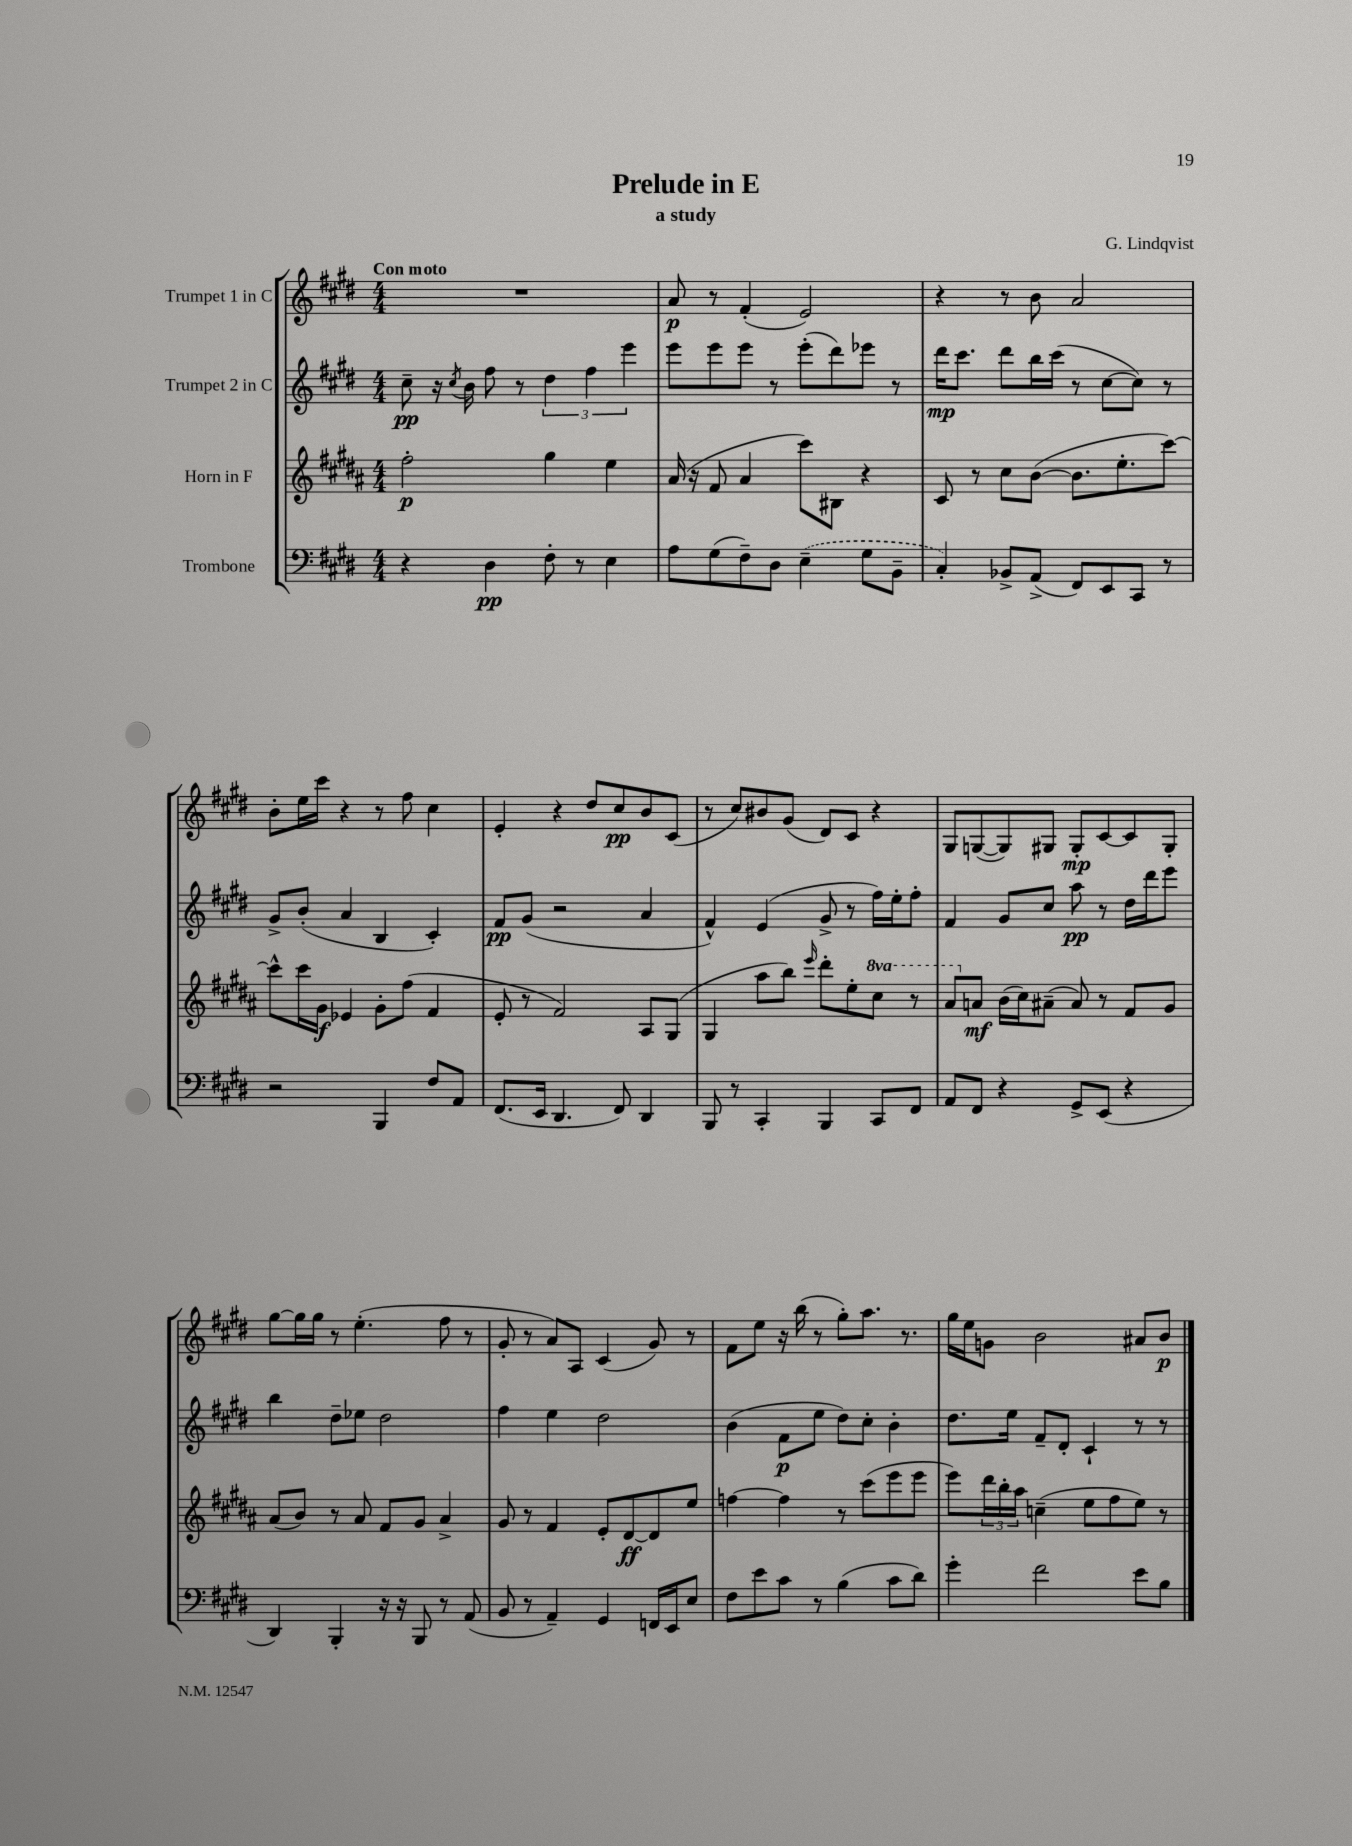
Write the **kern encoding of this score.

**kern	**dynam	**kern	**dynam	**kern	**dynam	**kern	**dynam
*part4	*part4	*part3	*part3	*part2	*part2	*part1	*part1
*staff4	*staff4	*staff3	*staff3	*staff2	*staff2	*staff1	*staff1
*I"Trombone	*	*I"Horn in F	*	*I"Trumpet 2 in C	*	*I"Trumpet 1 in C	*
*clefF4	*	*clefG2	*	*clefG2	*	*clefG2	*
*k[f#c#g#d#]	*	*k[f#c#g#d#a#]	*	*k[f#c#g#d#]	*	*k[f#c#g#d#]	*
*M4/4	*	*M4/4	*	*M4/4	*	*M4/4	*
=1	=1	=1	=1	=1	=1	=1	=1
!	!	!	!	!	!	!LO:TX:a:B:t=Con moto	!
4r	.	2ff#'\	p	8cc#~\	pp	1r	.
.	.	.	.	16r	.	.	.
.	.	.	.	8qcc#/	.	.	.
.	.	.	.	16b\	.	.	.
4D#\	pp	.	.	8ff#\	.	.	.
.	.	.	.	8r	.	.	.
8F#'\	.	4gg#\	.	6dd#\	.	.	.
8r	.	.	.	.	.	.	.
.	.	.	.	6ff#\	.	.	.
4E\	.	4ee\	.	.	.	.	.
.	.	.	.	6eee\	.	.	.
=2	=2	=2	=2	=2	=2	=2	=2
8A\L	.	(16a#/	.	8eee\L	.	8a/	p
.	.	16r	.	.	.	.	.
(8G#\	.	8f#/	.	8eee\	.	8r	.
8F#~\)	.	4a#/	.	8eee\J	.	(4f#'/	.
8D#\J	.	.	.	8r	.	.	.
(4E~\	.	8ccc#\L)	.	(8eee'\L	.	2e/)	.
.	.	8B#X\J	.	8ddd#\)	.	.	.
8G#\L	.	4r	.	8eee-X\J	.	.	.
8BB~\J	.	.	.	8r	.	.	.
=3	=3	=3	=3	=3	=3	=3	=3
4C#'/)	.	8c#/	.	16ddd#\KL	mp	4r	.
.	.	.	.	8.ccc#\J	.	.	.
.	.	8r	.	.	.	.	.
8BB-X^/L	.	8cc#\L	.	8ddd#\L	.	8r	.
(8AA^/J	.	([8b\J	.	16bb\L	.	8b\	.
.	.	.	.	(16ccc#\JJ	.	.	.
8FF#/L)	.	8.b\L]	.	8r	.	2a/	.
8EE/	.	.	.	[8cc#\L	.	.	.
.	.	8.ee'\	.	.	.	.	.
8CC#/J	.	.	.	8cc#\J])	.	.	.
8r	.	[8ccc#\J)	.	8r	.	.	.
!!LO:LB:g=z
=4	=4	=4	=4	=4	=4	=4	=4
2r	.	8ccc#^^\L]	.	8g#^/L	.	8b'\L	.
.	.	16ccc#\L	.	(8b'/J	.	16ee\L	.
.	.	16g#\JJ	f	.	.	16ccc#\JJ	.
.	.	4e-X/	.	4a/	.	4r	.
4BBB/	.	8g#'\L	.	4B/	.	8r	.
.	.	(8ff#\J	.	.	.	8ff#\	.
8F#/L	.	4f#/	.	4c#'/)	.	4cc#\	.
8AA/J	.	.	.	.	.	.	.
=5	=5	=5	=5	=5	=5	=5	=5
(8.FF#/L	.	8e'/	.	8f#/L	pp	4e'/	.
.	.	8r	.	(8g#/J	.	.	.
16EE/Jk	.	.	.	.	.	.	.
4.DD#/	.	2f#/)	.	2r	.	4r	.
.	.	.	.	.	.	8dd#/L	.
8FF#/)	.	.	.	.	.	8cc#/	pp
4DD#/	.	8A#/L	.	4a/	.	8b/	.
.	.	(8G#/J	.	.	.	(8c#/J	.
=6	=6	=6	=6	=6	=6	=6	=6
8BBB/	.	4G#/	.	4f#^^/)	.	8r	.
8r	.	.	.	.	.	8cc#/L)	.
4CC#'/	.	8aa#\L	.	(4e/	.	8b#X/	.
.	.	8bb\J)	.	.	.	(8g#/J	.
.	.	16qqeee/	.	.	.	.	.
4BBB/	.	8ddd#'\L	.	8g#^/	.	8d#/L)	.
.	.	8ee'\	.	8r	.	8c#/J	.
*	*	*8va	*	*	*	*	*
8CC#/L	.	8ccc#\J	.	16ff#\LL)	.	4r	.
.	.	.	.	16ee'\J	.	.	.
8FF#/J	.	8r	.	8ff#'\J	.	.	.
=7	=7	=7	=7	=7	=7	=7	=7
8AA/L	.	8aa#/L	.	4f#/	.	8G#/L	.
*	*	*X8va	*	*	*	*	*
8FF#/J	.	8an/J	mf	.	.	([8Gn/	.
4r	.	(16b\LL	.	8g#/L	.	8G/])	.
.	.	16cc#\J)	.	.	.	.	.
.	.	(8a#X~\J	.	8cc#/J	.	8G#X/J	.
8GG#^/L	.	8a#/)	.	8aa\	pp	8G#'/L	mp
(8EE/J	.	8r	.	8r	.	[8c#/	.
4r	.	8f#/L	.	16dd#\LL	.	8c#/]	.
.	.	.	.	16ddd#\J	.	.	.
.	.	8g#/J	.	8eee\J	.	8G#'/J	.
!!LO:LB:g=z
=8	=8	=8	=8	=8	=8	=8	=8
4DD#/)	.	(8a#/L	.	4bb\	.	[8gg#\L	.
.	.	8b/J)	.	.	.	16gg#\L]	.
.	.	.	.	.	.	16gg#\JJ	.
4BBB'/	.	8r	.	8dd#~\L	.	8r	.
.	.	8a#/	.	8ee-X\J	.	(4.ee'\	.
16r	.	8f#/L	.	2dd#\	.	.	.
16r	.	.	.	.	.	.	.
8BBB/	.	8g#/J	.	.	.	.	.
8r	.	4a#^/	.	.	.	8ff#\	.
(8AA/	.	.	.	.	.	8r	.
=9	=9	=9	=9	=9	=9	=9	=9
8BB/	.	8g#/	.	4ff#\	.	8g#'/	.
8r	.	8r	.	.	.	8r	.
4AA~/)	.	4f#/	.	4ee\	.	8a/L)	.
.	.	.	.	.	.	8A/J	.
4GG#/	.	8e'/L	.	2dd#\	.	(4c#/	.
.	.	[8d#/	ff	.	.	.	.
16FFn/LL	.	8d#/]	.	.	.	8g#/)	.
16EE/J	.	.	.	.	.	.	.
8E/J	.	8ee/J	.	.	.	8r	.
=10	=10	=10	=10	=10	=10	=10	=10
8F#\L	.	[4ffn\	.	(4b\	.	8f#\L	.
8e\	.	.	.	.	.	8ee\J	.
8c#\J	.	4ff\]	.	8f#\L	p	16r	.
.	.	.	.	.	.	(16bb\	.
8r	.	.	.	8ee\J	.	8r	.
(4B\	.	8r	.	8dd#\L)	.	8gg#'\L)	.
.	.	(8ccc#\L	.	8cc#'\J	.	8.aa\J	.
8c#\L	.	8eee\	.	4b'\	.	.	.
.	.	.	.	.	.	8.r	.
8d#\J)	.	8eee\J	.	.	.	.	.
=11	=11	=11	=11	=11	=11	=11	=11
4g#'\	.	8eee\L)	.	8.dd#\L	.	16gg#\LL	.
.	.	.	.	.	.	16ee\J	.
.	.	24ddd#\L	.	.	.	8gn\J	.
.	.	24bb'\	.	.	.	.	.
.	.	.	.	16ee\Jk	.	.	.
.	.	24aa#\JJ	.	.	.	.	.
2f#\	.	(4ccn~\	.	8f#~/L	.	2b\	.
.	.	.	.	8d#'/J	.	.	.
.	.	8ee\L	.	4c#`/	.	.	.
.	.	8ff#\	.	.	.	.	.
8e\L	.	8ee\J)	.	8r	.	8a#X/L	.
8B\J	.	8r	.	8r	.	8b/J	p
==	==	==	==	==	==	==	==
*-	*-	*-	*-	*-	*-	*-	*-
